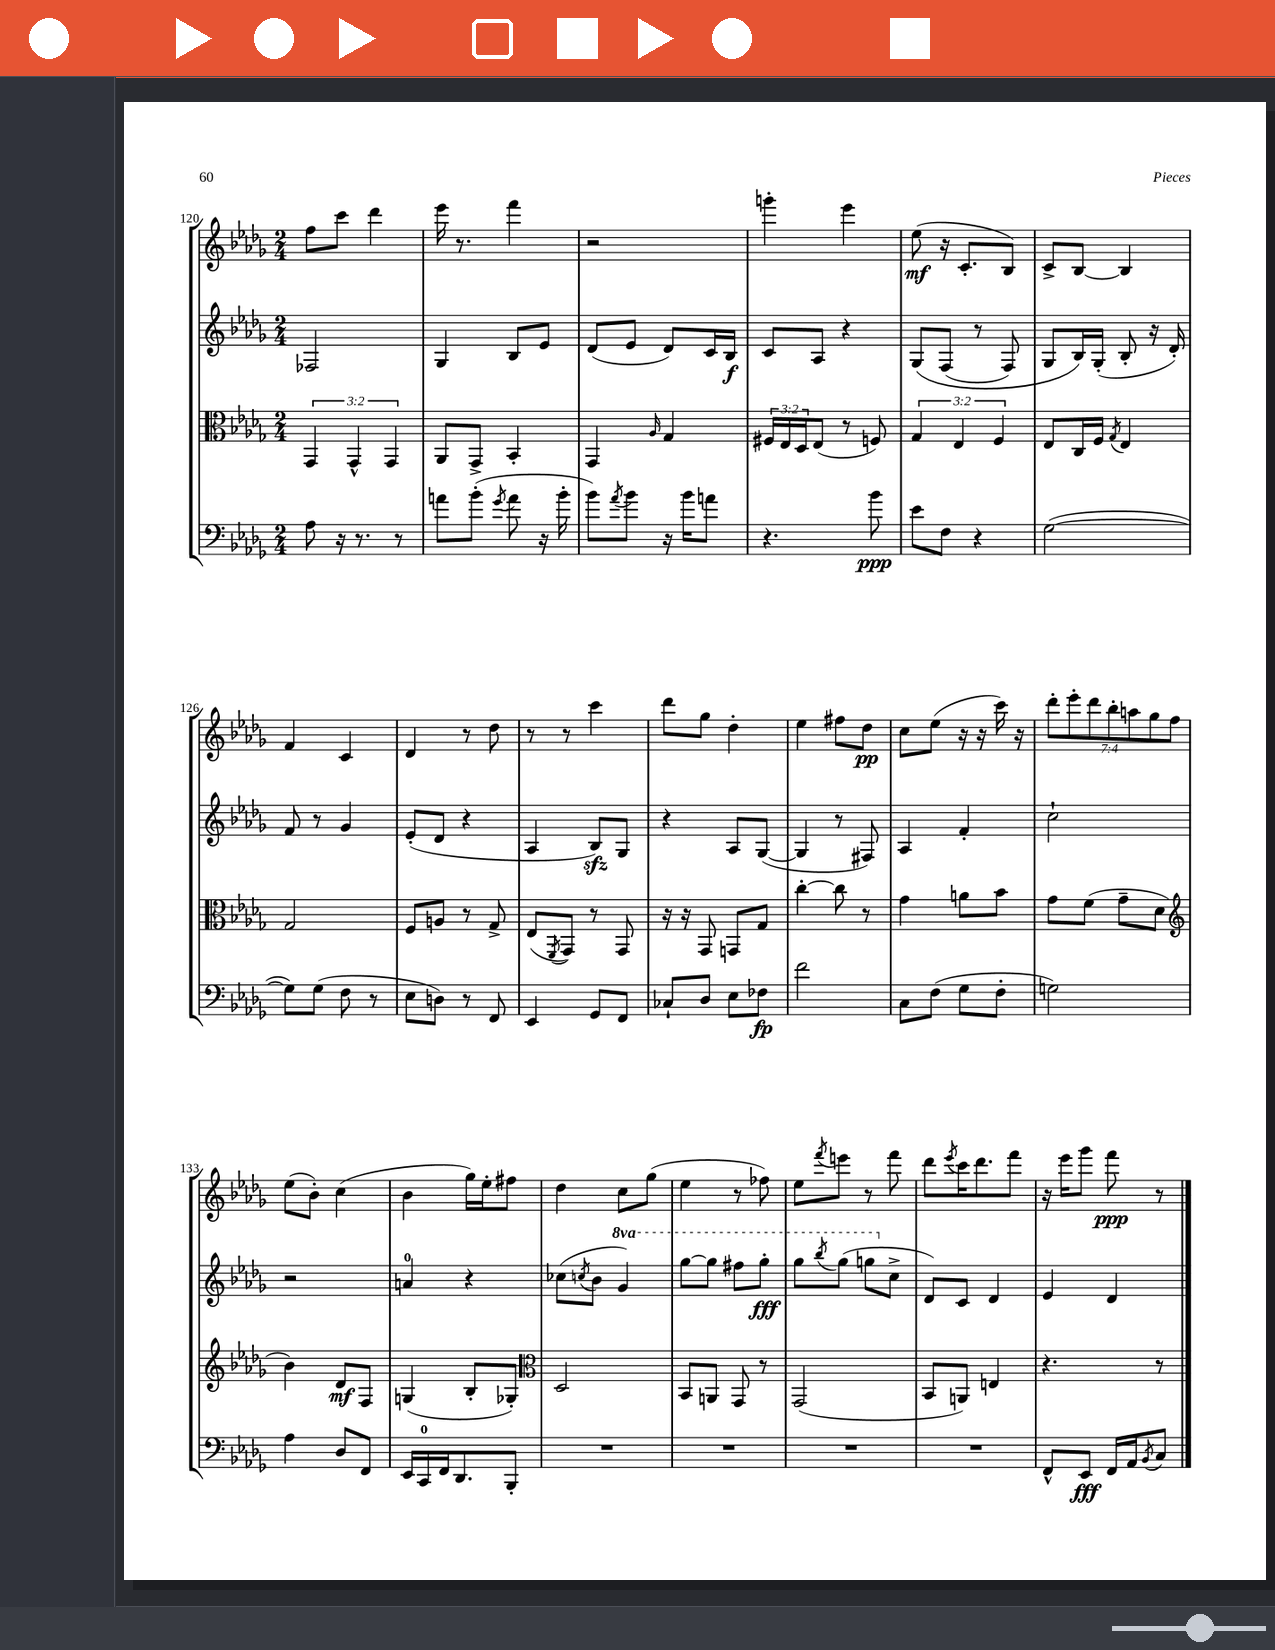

**kern	**kern	**kern	**kern
*staff4	*staff3	*staff2	*staff1
*clefF4	*clefC3	*clefG2	*clefG2
*k[b-e-a-d-g-]	*k[b-e-a-d-g-]	*k[b-e-a-d-g-]	*k[b-e-a-d-g-]
*M2/4	*M2/4	*M2/4	*M2/4
8A-\	6GG-/	2F-/	8ff\L
16r	.	.	8ccc\J
.	6GG-^^/	.	.
8.r	.	.	.
.	.	.	4ddd-\
.	6GG-/	.	.
8r	.	.	.
=	=	=	=
8a\L	8AA-/L	4G-/	16eee-\
.	.	.	8.r
(8b-'\J	8GG-^/J	.	.
8qg-/	.	.	.
8a\	4BB-'/	8B-/L	4fff\
16r	.	8e-/J	.
16b-'\	.	.	.
=	=	=	=
8b-\L)	4GG-/	(8d-/L	2r
8qa-/	.	.	.
8b-\J	.	8e-/J	.
.	16qqA-/	.	.
16r	4G-/	8d-/L)	.
16b-\LK	.	.	.
8a\J	.	16c/L	.
.	.	16B-/JJ	.
=	=	=	=
4.r	24F#/LL	8c/L	4ggg'\
.	24E-/	.	.
.	24D-/J	.	.
.	(8E-/J	8A-/J	.
.	8r	4r	4eee-\
8b-\	8F/)	.	.
=	=	=	=
8e-\L	6G-/	&(8G-/L	(8ee-\
8F\J	.	(8F/J	16r
.	6E-/	.	.
.	.	.	8.c'/L
4r	.	8r	.
.	6F/	.	.
.	.	8F/)	8B-/J)
=	=	=	=
([2G-\	8E-/L	8G-/L	8c^/L
.	16C/L	16B-/L&)	[8B-/J
.	16F/JJ	(16G-'/JJ	.
.	8qG-/	.	.
.	4E-/	8B-'/	4B-/]
.	.	16r	.
.	.	16d-'/)	.
=	=	=	=
8G-\]L)	2G-/	8f/	4f/
(8G-\J	.	8r	.
8F\	.	4g-/	4c/
8r	.	.	.
=	=	=	=
8E-\L	8F/L	(8e-'/L	4d-/
8D\J)	8A/J	8d-/J	.
8r	8r	4r	8r
8FF/	8G-^/	.	8dd-\
=	=	=	=
4EE-/	(8E-/L	4A-/	8r
.	8qFF/	.	.
.	8GG-/J)	.	8r
8GG-/L	8r	8B-/L)	4ccc\
8FF/J	8GG-/	8G-/J	.
=	=	=	=
8C-`/L	16r	4r	8ddd-\L
.	16r	.	.
8D-/J	8GG-/	.	8gg-\J
8E-\L	8GG/L	8A-/L	4dd-'\
8F-\J	8G-/J	([8G-/J	.
=	=	=	=
2f\	[4cc'\	4G-/]	4ee-\
.	8cc\]	8r	8ff#\L
.	8r	8F#/)	8dd-\J
=	=	=	=
8C\L	4g-\	4A-/	8cc\L
(8F\J	.	.	(8ee-\J
8G-\L	8a\L	4f'/	16r
.	.	.	16r
8F'\J	8b-\J	.	16ccc\)
.	.	.	16r
=	=	=	=
2G\)	8g-\L	2cc`\	14ddd-'\L
.	.	.	14eee-'\
.	(8f\J	.	.
.	.	.	14ddd-\
.	.	.	14bb-'\
.	8g-~\L	.	.
.	.	.	14aa\
.	.	.	14gg-\
.	8d-\J	.	.
.	.	.	14ff\J
=	=	=	=
*	*clefG2	*	*
4A-\	4b-\)	2r	(8ee-\L
.	.	.	8b-'\J)
8D-/L	8d-/L	.	(4cc\
8FF/J	8F/J	.	.
=	=	=	=
16EE-/LL	(4G/	4a/	4b-\
16CC/	.	.	.
16FF/J	.	.	.
8.DD-/	.	.	.
.	8B-'/L	4r	16gg-\LL)
.	.	.	16ee-'\J
8BBB-'/J	8G-'/J)	.	8ff#\J
=	=	=	=
*	*clefC3	*	*
2r	2D-/	(8cc-\L	4dd-\
.	.	8qcc/	.
.	.	8b-\J	.
.	.	4gg-/)	8cc\L
.	.	.	(8gg-\J
=	=	=	=
2r	8BB-/L	[8ggg-\L	4ee-\
.	8AA/J	8ggg-\]J	.
.	8GG-/	8fff#\L	8r
.	8r	8ggg-'\J	8ff-\)
=	=	=	=
2r	(2GG-/	8ggg-\L	8ee-\L
.	.	8qbbb-/	8qfff/
.	.	(8ggg-\J	8eee\J
.	.	8ggg\L	8r
.	.	8cc^\J	8fff\
=	=	=	=
2r	8BB-/L	8d-/L)	8ddd-\L
.	.	.	8qeee-/
.	8AA/J)	8c/J	16ccc\K
.	.	.	8.ddd-\
.	4E/	4d-/	.
.	.	.	8fff\J
=	=	=	=
8FF^^/L	4.r	4e-/	16r
.	.	.	16eee-\LK
8EE-/J	.	.	8ggg-\J
16FF/LL	.	4d-/	8fff\
16AA-/J	.	.	.
8qBB-/	.	.	.
8C/J	8r	.	8r
==	==	==	==
*-	*-	*-	*-
